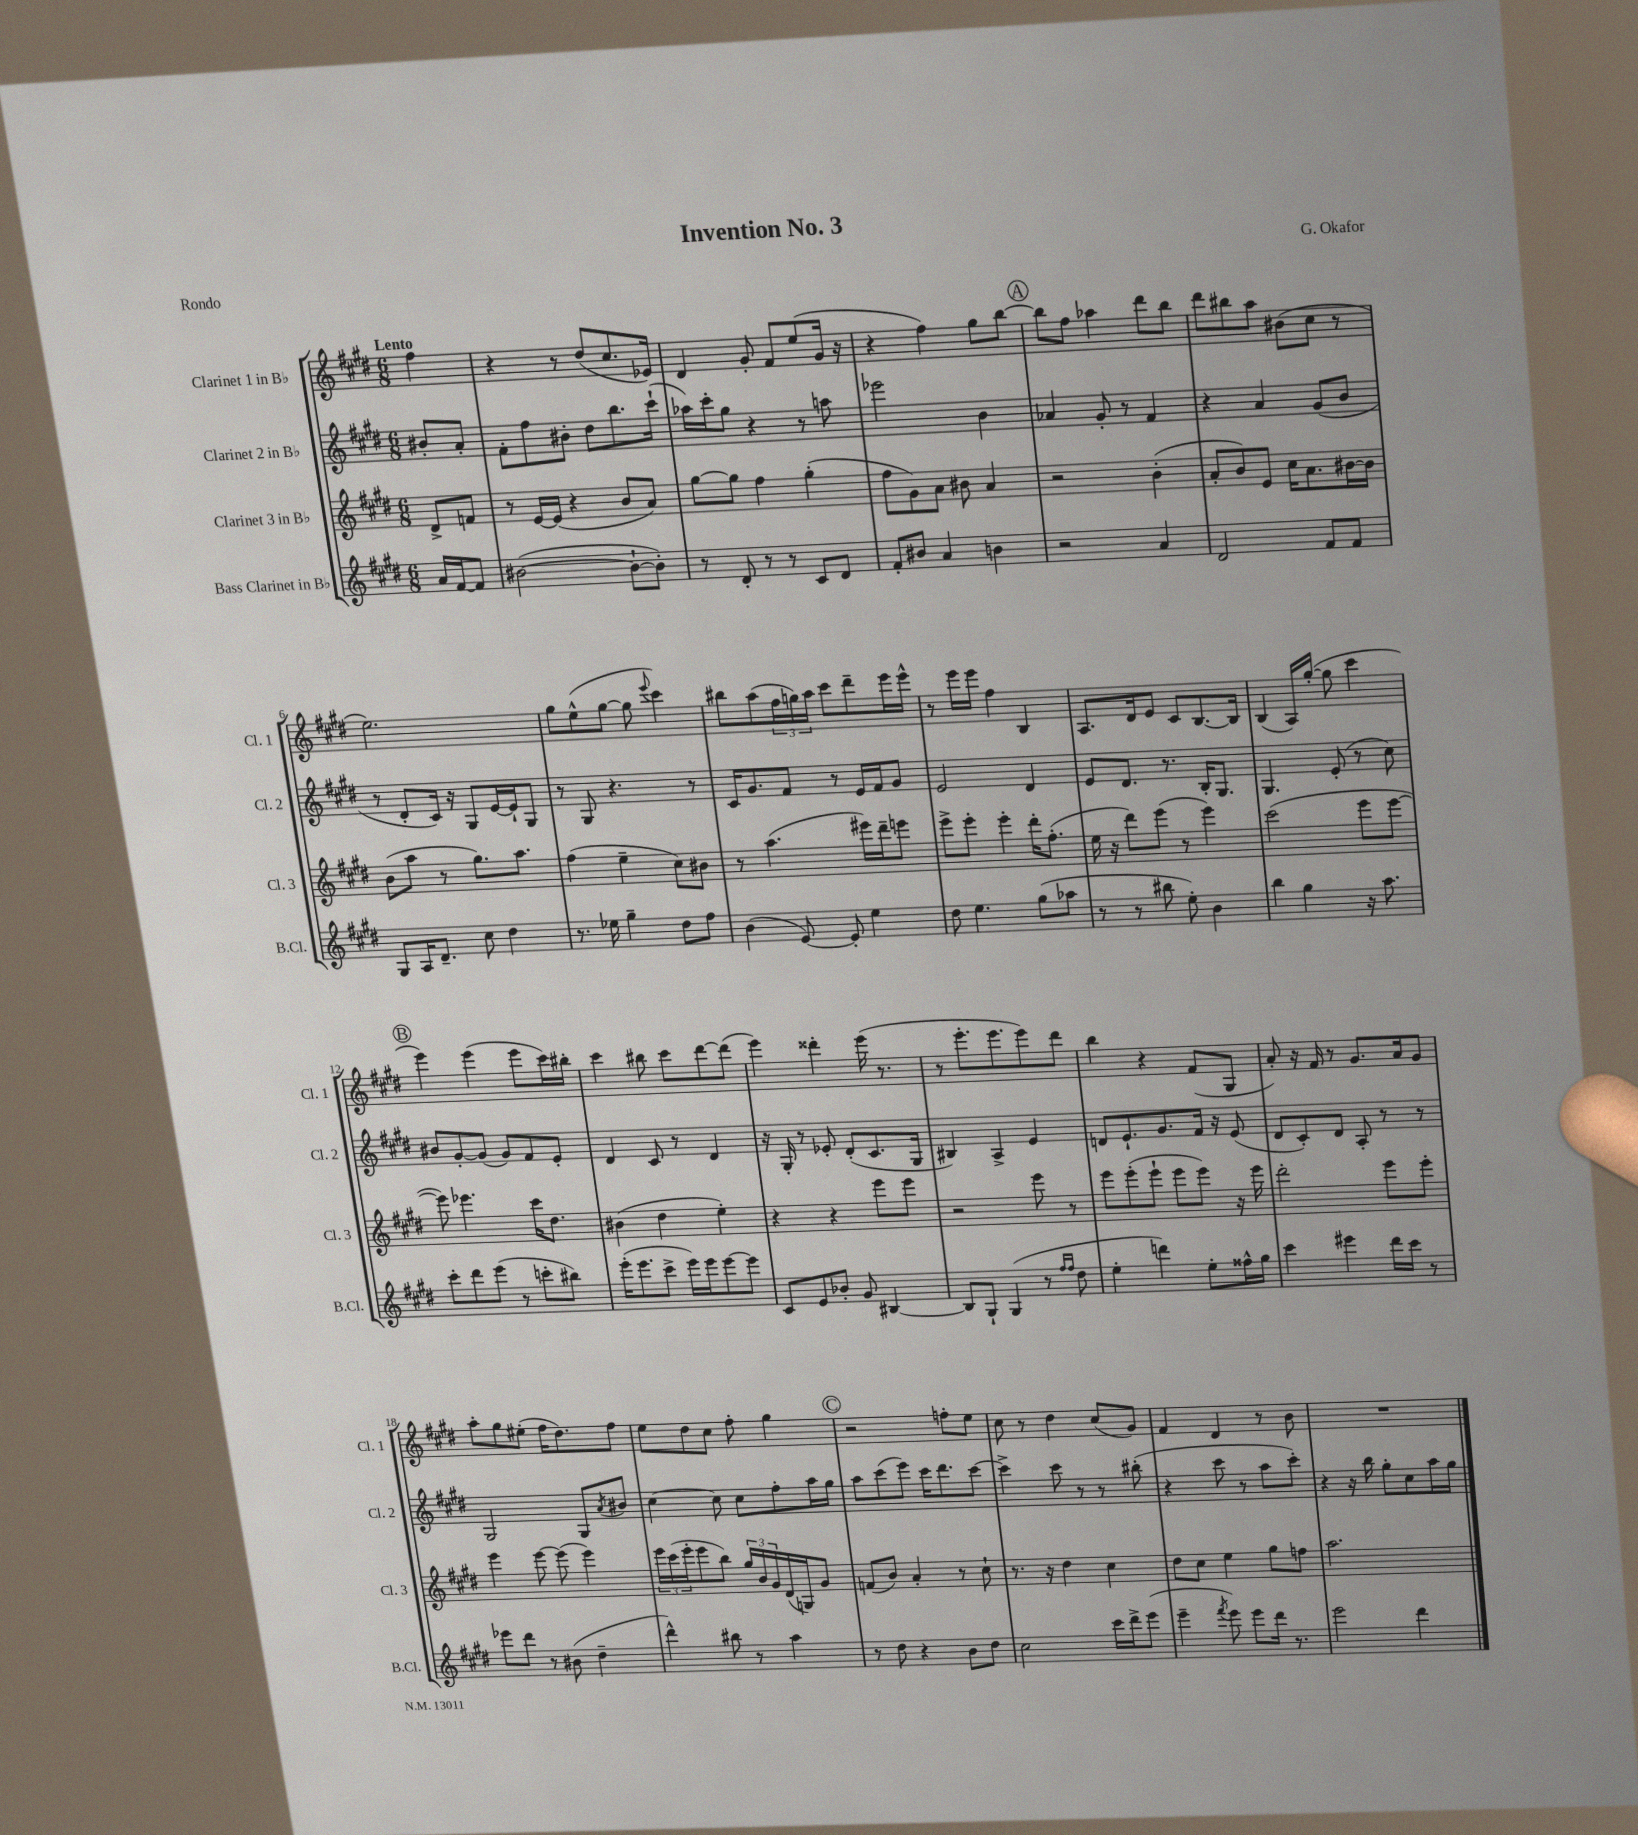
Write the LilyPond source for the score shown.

\header { title = "Invention No. 3" composer = "G. Okafor" piece = "Rondo" }
<<
\new StaffGroup <<
\new Staff = "s0" \with { instrumentName = "Clarinet 1 in Bb" shortInstrumentName = "Cl. 1" } {
    \clef treble \key e \major \numericTimeSignature \time 6/8 \partial 4 \tempo "Lento"
    fis''4 |
    r4 r8 dis''8( cis''8. ees'16) |
    dis'4 gis'8-. fis'8 e''8( gis'16 r16 |
    r4 fis''4) gis''8 b''8~ |
    \mark \markup { \circle "A" } b''8 fis''8 aes''4 dis'''8 b''8 |
    dis'''8 bis''8 a''8 bis'8( cis''8 r8 |
    e''2.) |
    gis''8 e''8-^( gis''8~ gis''8 \appoggiatura { e'''8 } cis'''4) |
    bis''8 a''8( \tuplet 3/2 { fis''16 g''16) a''16 } cis'''8 dis'''8-- e'''16 e'''16-^ |
    r8 e'''16 e'''16 fis''4 b4 |
    a8. dis'16 e'8 cis'8 b8.~ b16 |
    b4( a16) gis''16~-.( gis''8 cis'''4 |
    \mark \markup { \circle "B" } e'''4) e'''4( e'''8 cis'''16) bis''16-. |
    cis'''4 bis''8 cis'''8 dis'''8~ dis'''8( |
    e'''4) disis'''4-. e'''16( r8. |
    r8 e'''8.-. e'''8. e'''8) dis'''8 |
    b''4 r4 fis'8( gis8 |
    a'8-.) r16 fis'16 r8 gis'8. a'16 gis'8 |
    a''8-. gis''8 eis''8-.( fis''16 dis''8.) fis''8 |
    e''8 dis''8 cis''8 fis''8-. gis''4 |
    \mark \markup { \circle "C" } r2 f''8-. e''8 |
    cis''8 r8 dis''4 cis''8( gis'8) |
    fis'4 dis'4 r8 b'8 |
    R2. \bar "|." |
}
\new Staff = "s1" \with { instrumentName = "Clarinet 2 in Bb" shortInstrumentName = "Cl. 2" } {
    \clef treble \key e \major \numericTimeSignature \time 6/8 \partial 4
    bis'8-. a'8-. |
    fis'8-. fis''8 bis'8-. dis''8 b''8. cis'''16-!( |
    aes''16) cis'''16-. gis''8 r4 r8 a''8 |
    ees'''2 b'4 |
    \mark \markup { \circle "A" } aes'4 gis'8-. r8 fis'4 |
    r4 a'4 gis'8( b'8 |
    r8 dis'8-. cis'16) r16 gis8 e'16~ e'16-! gis8 |
    r8 gis8 r4. r8 |
    cis'16 gis'8. fis'8 r8 e'16 fis'16 gis'8 |
    e'2 dis'4 |
    e'8 dis'8. r8. b16-. gis8. |
    gis4. e'8-.( r8 cis''8) |
    \mark \markup { \circle "B" } bis'8 gis'8~-. gis'8( gis'8) fis'8 e'8-. |
    dis'4 cis'8 r8 dis'4 |
    r16 gis16-. r8 ees'8-. dis'8-.( cis'8. gis16 |
    bis4) a4-> e'4 |
    d'8 e'8.-! gis'8. fis'16 r16 e'8( |
    dis'8 cis'8-.) dis'8 a8-. r8 r8 |
    gis2 gis8 \acciaccatura { a'8 } bis'8 |
    cis''4~ cis''8 cis''8 fis''8-. a''16 gis''16 |
    \mark \markup { \circle "C" } a''8 cis'''8( e'''8) cis'''16 dis'''8. cis'''8~ |
    cis'''4-> cis'''8 r8 r8 bis''8-.( |
    r4 cis'''8 r8 a''8 cis'''8-.) |
    r4 r16 b''16 gis''8-. cis''8 a''16 gis''16 \bar "|." |
}
\new Staff = "s2" \with { instrumentName = "Clarinet 3 in Bb" shortInstrumentName = "Cl. 3" } {
    \clef treble \key e \major \numericTimeSignature \time 6/8 \partial 4
    dis'8-> f'8 |
    r8 e'16~ e'16( r4 b'8 a'8) |
    gis''8~ gis''8 fis''4 gis''4-.( |
    fis''8 gis'8) a'8 bis'8 a'4 |
    \mark \markup { \circle "A" } r2 b'4-.( |
    a'8-. b'8) e'8 cis''16 a'8. bis'16~ bis'16 |
    b'8( a''8 r8 gis''8.) a''8. |
    fis''4( e''4-- cis''8) bis'8 |
    r8 a''4.( eis'''16) dis'''16-- e'''8 |
    e'''8-> e'''8-. e'''4-. dis'''16-. fis''8.-.( |
    e''16 r16 dis'''8) e'''8( r8 e'''4) |
    cis'''2( e'''8 e'''8~ |
    \mark \markup { \circle "B" } e'''8) ees'''4. cis'''16 dis''8. |
    bis'4( dis''4 e''4-.) |
    r4 r4 e'''8 e'''8 |
    r2 e'''8 r8 |
    e'''8 e'''8-.( e'''8-! e'''8 e'''8) r16 e'''16 |
    dis'''2-. e'''8 e'''8-. |
    e'''4 e'''8~ e'''8( e'''4) |
    \tuplet 3/2 { e'''16 cis'''16( e'''16-. } e'''8 b''8) \tuplet 3/2 { gis''16 b'16 gis'16 } dis'16( g16) gis'8 |
    \mark \markup { \circle "C" } f'8( b'8) a'4-. r8 cis''8-! |
    r8. r16 dis''4 cis''4 |
    dis''8 cis''8 e''4 gis''8 f''8 |
    a''2. \bar "|." |
}
\new Staff = "s3" \with { instrumentName = "Bass Clarinet in Bb" shortInstrumentName = "B.Cl." } {
    \clef treble \key e \major \numericTimeSignature \time 6/8 \partial 4
    a'16 fis'16~ fis'8 |
    bis'2~( bis'8~-! bis'8-.) |
    r8 dis'8-. r8 r8 cis'8 dis'8 |
    fis'8-. bis'8 a'4 b'4 |
    \mark \markup { \circle "A" } r2 a'4 |
    dis'2 fis'8 fis'8 |
    gis8 a16 dis'8.-- cis''8 dis''4 |
    r8. ees''16 gis''4-- dis''8 fis''8 |
    b'4( e'8~) e'8-. e''4 |
    dis''8 e''4. gis''8( aes''8 |
    r8 r8 bis''8 e''8-.) b'4 |
    b''4 gis''4 r16 a''8. |
    \mark \markup { \circle "B" } cis'''8-. dis'''8 e'''8( r8 c'''8-. bis''8) |
    e'''16-.( e'''8. cis'''8-> e'''16) e'''16 e'''8~ e'''8 |
    cis'8 e'8 bes'8-. gis'8 bis4~ |
    bis8 gis8-! gis4( r8 \grace { fis''16 fis''16 } dis''8 |
    e''4-. d'''4) e''8-. fisis''16-^ gis''16 |
    cis'''4 eis'''4 dis'''16 cis'''16 r8 |
    ees'''8 dis'''8 r8 bis'8( dis''4-- |
    dis'''4-^) bis''8 r8 a''4 |
    \mark \markup { \circle "C" } r8 dis''8 r4 b'8 dis''8 |
    cis''2 cis'''16 dis'''16-> e'''8( |
    e'''4-- \acciaccatura { fis'''8 } e'''8) e'''8 dis'''16 r8. |
    e'''2 dis'''4 \bar "|." |
}
>>
>>
